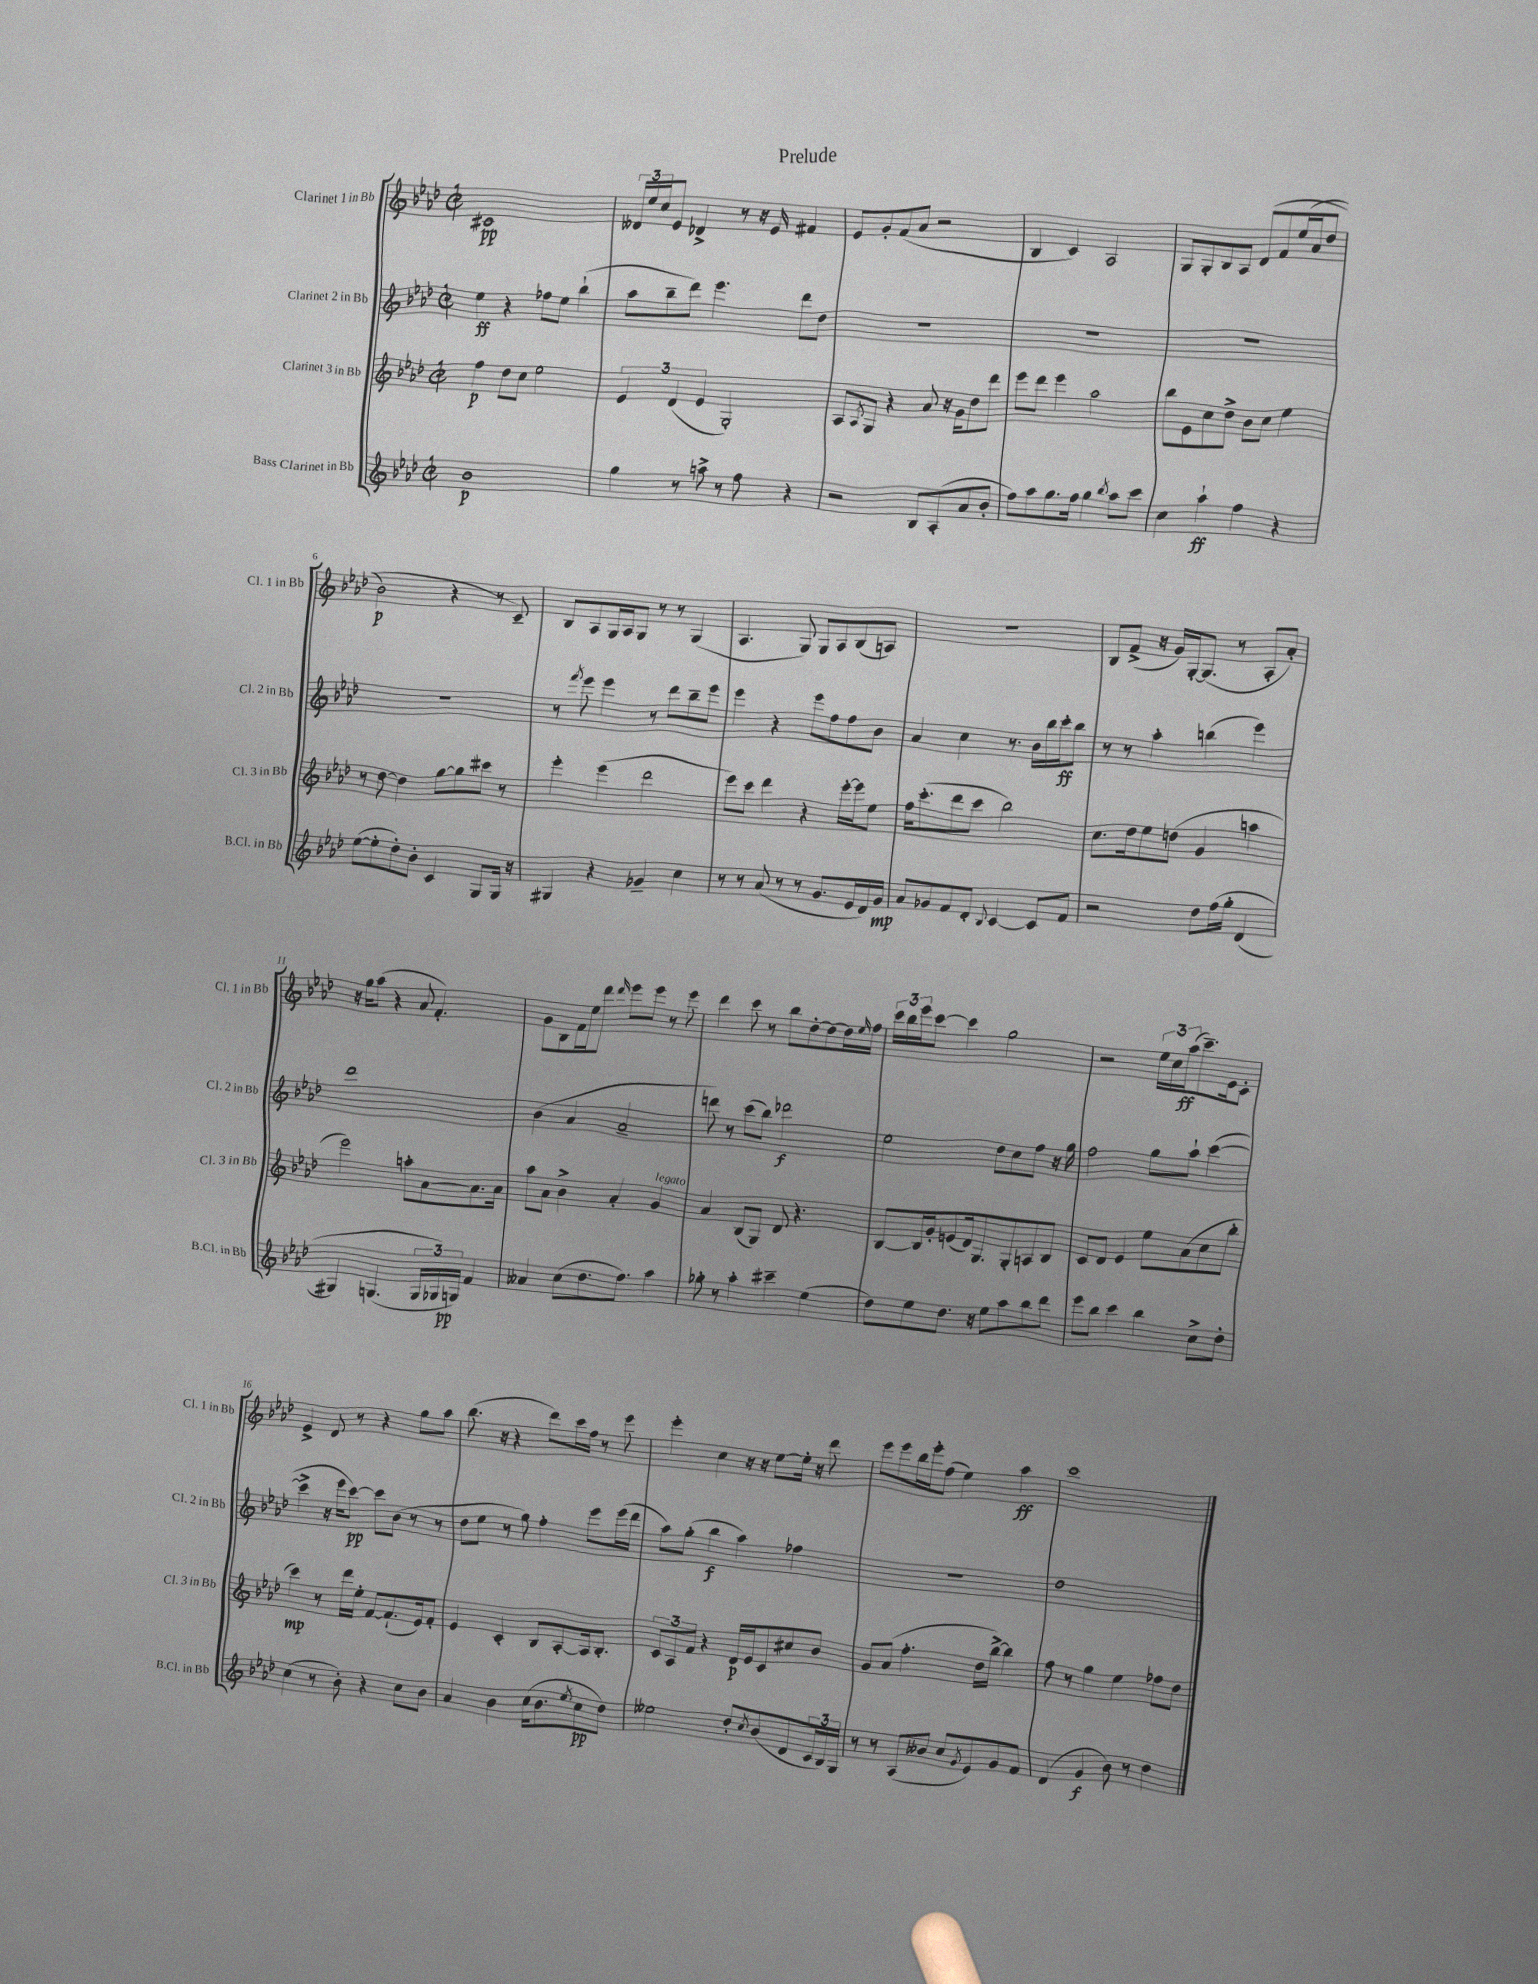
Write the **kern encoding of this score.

**kern	**dynam	**kern	**dynam	**kern	**dynam	**kern	**dynam
*part4	*part4	*part3	*part3	*part2	*part2	*part1	*part1
*staff4	*staff4	*staff3	*staff3	*staff2	*staff2	*staff1	*staff1
*I"Bass Clarinet in Bb	*	*I"Clarinet 3 in Bb	*	*I"Clarinet 2 in Bb	*	*I"Clarinet 1 in Bb	*
*I'B.Cl. in Bb	*	*I'Cl. 3 in Bb	*	*I'Cl. 2 in Bb	*	*I'Cl. 1 in Bb	*
*clefG2	*	*clefG2	*	*clefG2	*	*clefG2	*
*k[b-e-a-d-]	*	*k[b-e-a-d-]	*	*k[b-e-a-d-]	*	*k[b-e-a-d-]	*
*M2/2	*	*M2/2	*	*M2/2	*	*M2/2	*
*met(c|)	*	*met(c|)	*	*met(c|)	*	*met(c|)	*
=1	=1	=1	=1	=1	=1	=1	=1
1b-	p	4ff\	p	4ee-\	ff	1c#X	pp
.	.	8dd-\L	.	4r	.	.	.
.	.	8cc\J	.	.	.	.	.
.	.	2ee-\	.	8ff-X\L	.	.	.
.	.	.	.	8ee-\J	.	.	.
.	.	.	.	(4bb-`\	.	.	.
=2	=2	=2	=2	=2	=2	=2	=2
4gg\	.	6e-/	.	8aa-\L	.	24d--X/LL	.
.	.	.	.	.	.	24ee-/	.
.	.	.	.	.	.	24cc/J	.
.	.	.	.	8bb-~\	.	8e-/J	.
.	.	(6d-/	.	.	.	.	.
8r	.	.	.	8ddd-\J)	.	4d-X^/	.
.	.	6e-/	.	.	.	.	.
8aan^\	.	.	.	4.eee-\	.	.	.
8r	.	2G'/)	.	.	.	8r	.
8ff\	.	.	.	.	.	16r	.
.	.	.	.	.	.	16e-/	.
4r	.	.	.	8ddd-\L	.	4f#X/	.
.	.	.	.	8dd-\J	.	.	.
=3	=3	=3	=3	=3	=3	=3	=3
2r	.	8A-/L	.	1r	.	8e-/L	.
.	.	8qA-/	.	.	.	.	.
.	.	8G/J	.	.	.	8g'/	.
.	.	4r	.	.	.	(8f/	.
.	.	.	.	.	.	8a-/J	.
8B-/L	.	8a-/	.	.	.	2r	.
(8A-'/	.	16r	.	.	.	.	.
.	.	16g\KL	.	.	.	.	.
8a-/	.	8dd-\	.	.	.	.	.
8b-'/J	.	8ddd-\J	.	.	.	.	.
=4	=4	=4	=4	=4	=4	=4	=4
8ff\L)	.	8eee-\L	.	1r	.	4B-/	.
8aa-\	.	8ddd-\J	.	.	.	.	.
8.gg\	.	4eee-\	.	.	.	4c/)	.
16ff\Jk	.	.	.	.	.	.	.
4gg\	.	2aa-\	.	.	.	2A-/	.
8qbb-/	.	.	.	.	.	.	.
8aa-\L	.	.	.	.	.	.	.
8ccc\J	.	.	.	.	.	.	.
=5	=5	=5	=5	=5	=5	=5	=5
4cc\	.	8bb-\L	.	1r	.	8G/L	.
.	.	8e-\	.	.	.	8G'/	.
4aa-`\	ff	8cc\	.	.	.	8B-/	.
.	.	8dd-^\J	.	.	.	8A-/J	.
4ff\	.	8b-\L	.	.	.	(8d-/L	.
.	.	8cc\J	.	.	.	8f/	.
4r	.	4ee-\	.	.	.	(16ee-/L	.
.	.	.	.	.	.	16a-/J	.
.	.	.	.	.	.	8dd-/J	.
!!LO:LB:g=z
=6	=6	=6	=6	=6	=6	=6	=6
([8ee-\L	.	8r	.	1r	.	2b-\)	p
8ee-'\]	.	[8dd-\	.	.	.	.	.
8dd-'\)	.	4dd-\]	.	.	.	.	.
8b-'\J	.	.	.	.	.	.	.
4c/	.	[8gg\L	.	.	.	4r	.
.	.	8gg\]	.	.	.	.	.
8G/L	.	8ccc#X\J	.	.	.	8r	.
16G/Jk	.	8r	.	.	.	8c~/)	.
16r	.	.	.	.	.	.	.
=7	=7	=7	=7	=7	=7	=7	=7
4G#X/	.	4eee-'\	.	8r	.	8B-/L	.
.	.	.	.	8qfff/	.	.	.
.	.	.	.	8eee-\	.	8A-/	.
4r	.	(4eee-\	.	4eee-\	.	16G/L	.
.	.	.	.	.	.	16A-/J	.
.	.	.	.	.	.	8G/J	.
4g-X~/	.	2ddd-\	.	8r	.	8r	.
.	.	.	.	8ddd-\L	.	8r	.
4cc\	.	.	.	8bb-~\	.	(4G/	.
.	.	.	.	8eee-\J	.	.	.
=8	=8	=8	=8	=8	=8	=8	=8
8r	.	8eee-\L)	.	4eee-\	.	4.A-/	.
8r	.	8ccc\J	.	.	.	.	.
(8a-/	.	4ddd-\	.	4r	.	.	.
8r	.	.	.	.	.	8G/)	.
8r	.	4r	.	8eee-\L	.	8G/L	.
8.g/L	.	.	.	8ff\	.	8A-/	.
.	.	[16eee-'\LL	.	8ff\	.	(8B-/	.
16e-/L	.	16eee-\J]	.	.	.	.	.
16d-/)	.	8ee-\J	.	8b-\J	.	8An/J)	.
16g/JJ	mp	.	.	.	.	.	.
=9	=9	=9	=9	=9	=9	=9	=9
8a-/L	.	16ff\KL	.	4a-/	.	1r	.
.	.	(8.ccc'\	.	.	.	.	.
8g-X/	.	.	.	.	.	.	.
8f/	.	8ddd-\	.	4cc\	.	.	.
8d-'/J	.	8ccc\J	.	.	.	.	.
8qqB-/	.	.	.	.	.	.	.
[4c/	.	2bb-\)	.	8.r	.	.	.
.	.	.	.	16b-\LL	.	.	.
8c/L]	.	.	.	16bb-\	.	.	.
.	.	.	.	16ccc'\J	ff	.	.
8f/J	.	.	.	8bb-\J	.	.	.
=10	=10	=10	=10	=10	=10	=10	=10
2r	.	8.cc\L	.	8r	.	8B-/L	.
.	.	.	.	8r	.	(8f^/J	.
.	.	16dd-\k	.	.	.	.	.
.	.	8ee-\	.	4aa-'\	.	16r	.
.	.	.	.	.	.	16g/LL)	.
.	.	(8ddn\J	.	.	.	[16G'/J	.
.	.	.	.	.	.	(8.G/J]	.
8dd-\L	.	4g/	.	(4bbn\	.	.	.
(16ff\L	.	.	.	.	.	8r	.
16gg'\JJ	.	.	.	.	.	.	.
(4d-/	.	4aan\	.	4eee-\)	.	8A-'/L	.
.	.	.	.	.	.	8a-'/J)	.
!!LO:LB:g=z
=11	=11	=11	=11	=11	=11	=11	=11
4G#X/)	.	2eee-\)	.	1ddd-	.	16r	.
.	.	.	.	.	.	16gg\KL	.
.	.	.	.	.	.	(8aa-\J	.
(4.Gn/	.	.	.	.	.	4r	.
.	.	8aan'\L	.	.	.	8a-/	.
24G/LL	.	[8a-\	.	.	.	4.f'/)	.
24G-X/)	.	.	.	.	.	.	.
24Gn/JJ)	pp	.	.	.	.	.	.
4f/	.	8.a-\]	.	.	.	.	.
.	.	16a-\Jk	.	.	.	.	.
=12	=12	=12	=12	=12	=12	=12	=12
4a--X/	.	8aa-\L	.	(4b-\	.	8g\L	.
.	.	8a-\J	.	.	.	8B-\	.
(8cc\L	.	4b-^\	.	4a-/	.	16f\L	.
.	.	.	.	.	.	16ee-\J	.
8.dd-\	.	.	.	.	.	8ddd-\J	.
.	.	.	.	.	.	16qqddd-/	.
.	.	4a-'/	.	2a-~/	.	8eee-\L	.
8.ff\J)	.	.	.	.	.	.	.
.	.	.	.	.	.	8eee-\J	.
!	!	!LO:TX:a:i:t=legato	!	!	!	!	!
4aa-\	.	4g/	.	.	.	8r	.
.	.	.	.	.	.	8eee-\	.
=13	=13	=13	=13	=13	=13	=13	=13
8gg-X'\	.	4a-/	.	8dddn\)	.	4ddd-\	.
8r	.	.	.	8r	.	.	.
4aa-'\	.	(8B-/L	.	(8ccc\L	.	8ccc\	.
.	.	8G/J)	.	8bb-\J)	.	8r	.
4ccc#X~\	.	8d-/	.	2ddd-X\	f	8bb-\L	.
.	.	4.r	.	.	.	[8dd-'\	.
(4ee-\	.	.	.	.	.	8dd-\_	.
.	.	.	.	.	.	16dd-\L]	.
.	.	.	.	.	.	16qqee-/	.
.	.	.	.	.	.	16ff\JJ	.
=14	=14	=14	=14	=14	=14	=14	=14
8dd-\L)	.	[8B-/L	.	2ee-\	.	24ccc\LL	.
.	.	.	.	.	.	24bb-\	.
.	.	.	.	.	.	24eee-\J	.
8ee-\	.	16B-/L]	.	.	.	[8ccc\J	.
.	.	16g'/J	.	.	.	.	.
8.dd-\J	.	(8en/	.	.	.	4ccc\]	.
.	.	16d-/k)	.	.	.	.	.
16r	.	8.G/	.	.	.	.	.
8ee-\L	.	.	.	8dd-\L	.	2gg\	.
8aa-\	.	8G'/	.	8cc\	.	.	.
8bb-\	.	8An/	.	8ff\J	.	.	.
8ddd-\J	.	8B-/J	.	16r	.	.	.
.	.	.	.	16gg\	.	.	.
=15	=15	=15	=15	=15	=15	=15	=15
8eee-\L	.	8c/L	.	2ff\	.	2r	.
8bb-\J	.	8d-/J	.	.	.	.	.
4ccc\	.	4e-/	.	.	.	.	.
4bb-\	.	8ee-\L	.	8gg\L	.	24ee-\LL	.
.	.	.	.	.	.	24cc\	.
.	.	.	.	.	.	(24aa-\J	ff
.	.	(8a-\	.	8aa-`\J	.	8.ccc~\)	.
8cc^\L	.	8cc\	.	([4ccc\	.	.	.
.	.	.	.	.	.	16e-\k	.
8dd-'\J	.	8bb-'\J	.	.	.	8c'\J	.
!!LO:LB:g=z
=16	=16	=16	=16	=16	=16	=16	=16
(4cc\	.	4ccc\)	mp	4ccc^\]	.	4e-^/	.
8r	.	8r	.	16r	.	8d-/	.
.	.	.	.	16eee-\KL	.	.	.
8b-'\)	.	16ddd-\LL	.	[8ccc\J)	pp	8r	.
.	.	16ee-'\JJ	.	.	.	.	.
4r	.	[8f/L	.	8ccc\L]	.	4r	.
.	.	(8.f`/]	.	(8b-\J	.	.	.
8cc\L	.	.	.	8r	.	8gg\L	.
.	.	16e-/k)	.	.	.	.	.
8b-\J	.	8f'/J	.	8r	.	8aa-\J	.
=17	=17	=17	=17	=17	=17	=17	=17
4a-/	.	4e-/	.	8dd-\L	.	(8.bb-\	.
.	.	.	.	8ee-\J	.	.	.
.	.	.	.	.	.	16r	.
4b-\	.	4c'/	.	8r	.	4r	.
.	.	.	.	8gg\)	.	.	.
(16cc\KL	.	8B-/L	.	4ff'\	.	8ddd-\L)	.
8.b-\	.	.	.	.	.	.	.
.	.	[8A-'/	.	.	.	16ccc\L	.
.	.	.	.	.	.	16ff\JJ	.
8qee-/	.	.	.	.	.	.	.
8cc\	pp	16A-/k]	.	8eee-\L	.	8r	.
.	.	8.B-'/J	.	.	.	.	.
8dd-\J)	.	.	.	(16eee-\L	.	8eee-\	.
.	.	.	.	16ddd-\JJ	.	.	.
=18	=18	=18	=18	=18	=18	=18	=18
2ee--X\	.	12c/L	.	8aa-\L)	.	4eee-'\	.
.	.	12A-/	.	.	.	.	.
.	.	.	.	(8gg'\J	.	.	.
.	.	12f/J	.	.	.	.	.
.	.	4r	.	4bb-\	f	4cc\	.
8dd-'/L	.	16d-/LL	p	4aa-\)	.	16r	.
.	.	16e-/J	.	.	.	16r	.
8qcc/	.	.	.	.	.	.	.
(8b-/	.	8c/	.	.	.	[8ee-\L	.
8d-/	.	8cc#X/	.	4ff-X\	.	16ee-'\Jk]	.
.	.	.	.	.	.	16r	.
24c/L	.	8b-/J	.	.	.	8ddd-\	.
24B-/)	.	.	.	.	.	.	.
24G/JJ	.	.	.	.	.	.	.
=19	=19	=19	=19	=19	=19	=19	=19
8r	.	8g/L	.	1r	.	8eee-\L	.
8r	.	(8a-/J	.	.	.	8eee-\	.
(8A-/L	.	4.ff'\	.	.	.	16bb-\L	.
.	.	.	.	.	.	16eee-'\J	.
8b--X/J	.	.	.	.	.	(8ff\J	.
8cc/L	.	.	.	.	.	4ee-\)	.
8qg/	.	.	.	.	.	.	.
8e-/)	.	16dd-\LL	.	.	.	.	.
.	.	[16bb-^\JJ)	.	.	.	.	.
8g/	.	4bb-\]	.	.	.	4aa-\	ff
8f/J	.	.	.	.	.	.	.
=20	=20	=20	=20	=20	=20	=20	=20
(4d-/	.	8ff\	.	1dd-	.	1ccc	.
.	.	8r	.	.	.	.	.
4g/	f	4gg\	.	.	.	.	.
8b-\)	.	4ee-\	.	.	.	.	.
8r	.	.	.	.	.	.	.
4dd-\	.	8ff-X\L	.	.	.	.	.
.	.	8dd-\J	.	.	.	.	.
==	==	==	==	==	==	==	==
*-	*-	*-	*-	*-	*-	*-	*-
